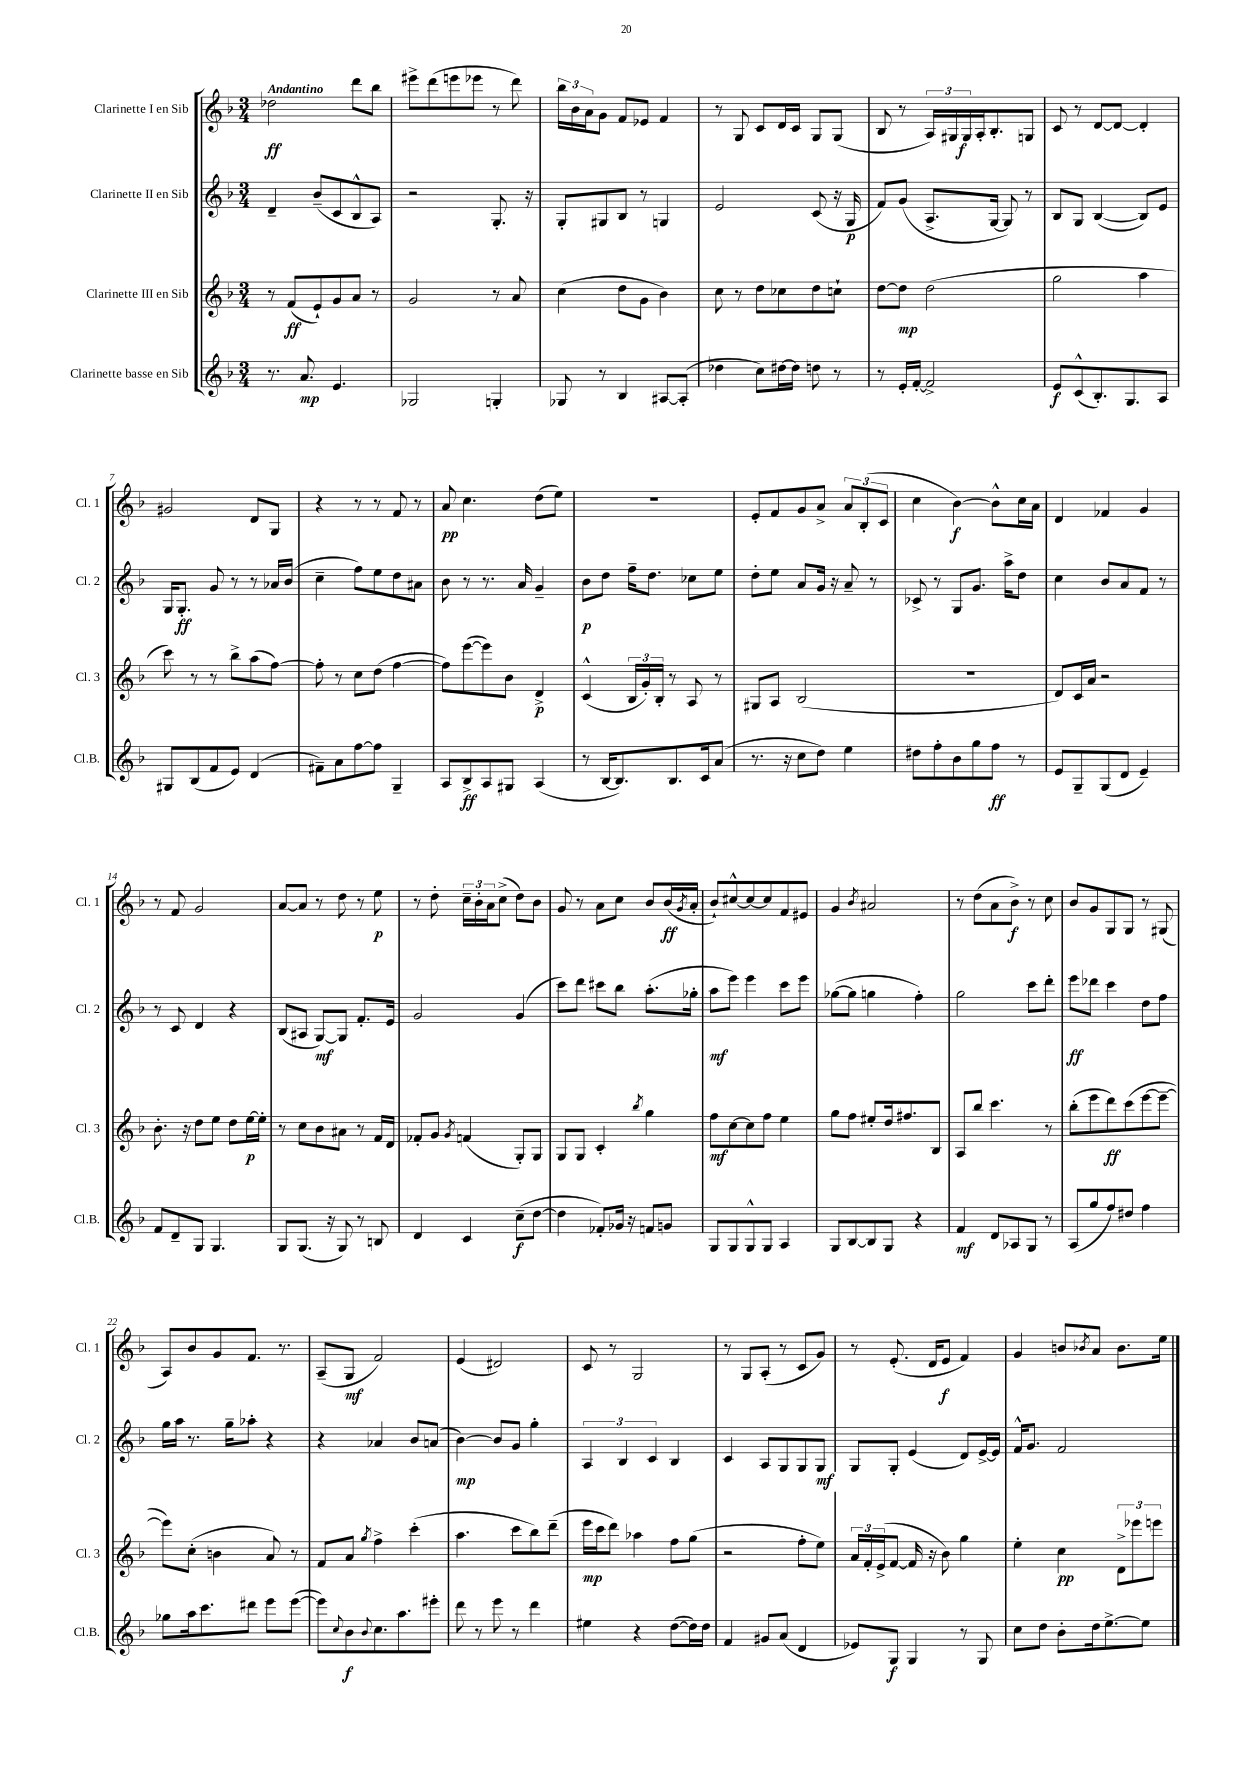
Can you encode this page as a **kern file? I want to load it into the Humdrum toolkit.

**kern	**kern	**kern	**kern
*staff4	*staff3	*staff2	*staff1
*clefG2	*clefG2	*clefG2	*clefG2
*k[b-]	*k[b-]	*k[b-]	*k[b-]
*M3/4	*M3/4	*M3/4	*M3/4
8.r	8r	4d~	2dd-
.	(8f	.	.
8.a	.	.	.
.	8e`)	(8b-~	.
4.e	8g	8c	.
.	8a	8B-^^	8ddd
.	8r	8A)	8bb-
=	=	=	=
2G-	2g	2r	8eee#^
.	.	.	(8ddd
.	.	.	8eee
.	.	.	8eee-
4G'	8r	8.G'	8r
.	8a	.	8ddd)
.	.	16r	.
=	=	=	=
8G-	(4cc	8G'	24bb-
.	.	.	24b-
.	.	.	24a
8r	.	8G#	8g
4B-	8dd	8B-	8f
.	8g	8r	8e-
[8A#	4b-)	4G	4f
(8A#']	.	.	.
=	=	=	=
4dd-	8cc	2e	8r
.	8r	.	8G
8cc)	8dd	.	8c
[16dd#	8cc-	.	16d
16dd#]	.	.	16c
8dd	8dd	(8c	8G
8r	8cc`	16r	(8G
.	.	16G	.
=	=	=	=
8r	[8dd	8f)	8B-
16e'	8dd]	(8g	8r
[16f'	.	.	.
2f^]	(2dd	8.A^	24A)
.	.	.	24G#
.	.	.	24G#
.	.	.	16A'
.	.	[16G	8.B-'
.	.	8G])	.
.	.	8r	8G
=	=	=	=
8e	2gg	8B-	8c
(8c^^	.	8G	8r
8.B-')	.	([4B-	[8d
.	.	.	8d_
8.G	.	.	.
.	4aa	8B-])	4d']
8A	.	8e	.
=	=	=	=
8G#	8ccc)	16G	2g#
.	.	8.G'	.
(8B-	8r	.	.
8f	8r	8g	.
8e)	8bb-^	8r	.
(4d	(8aa	8r	8d
.	[8ff)	16a-	8G
.	.	(16b-	.
=	=	=	=
8f#~)	8ff']	4cc~	4r
8a	8r	.	.
[8ff	8cc	8ff)	8r
8ff]	(8dd	8ee	8r
4G~	[4ff	8dd	8f
.	.	8a#	8r
=	=	=	=
8A	8ff])	8b-	8a
8B-^	([8eee	8r	4.cc
8A	8eee])	8.r	.
8G#	8b-	.	.
.	.	16a	.
(4A	4d^	4g~	(8dd
.	.	.	8ee)
=	=	=	=
8r	(4c^^	8b-	2.r
[16B-	.	8dd	.
8.B-])	.	.	.
.	24B-	16ff~	.
.	24g')	.	.
.	.	8.dd	.
.	24B-'	.	.
8.B-	8r	.	.
.	8A	8cc-	.
16c	.	.	.
(8a	8r	8ee	.
=	=	=	=
8.r	8G#	8dd'	8e'
.	8A	8ee	8f
16r	.	.	.
8cc	(2B-	8a	8g
8dd)	.	16g	8a^
.	.	16r	.
4ee	.	8a~	12a
.	.	.	(12B-'
.	.	8r	.
.	.	.	12c
=	=	=	=
8dd#	2.r	8c-^	4cc
8ff'	.	8r	.
8b-	.	8G	[4b-)
8gg	.	8.g	.
8ff	.	.	8b-^^]
.	.	16aa^	.
8r	.	8dd	16cc
.	.	.	16a
=	=	=	=
8e	8d)	4cc	4d
8G~	16c	.	.
.	16a	.	.
(8G	2r	8b-	4f-
8d	.	8a	.
4e~)	.	8f	4g
.	.	8r	.
=	=	=	=
8f	8.b-'	8r	8r
8d~	.	8c	8f
.	16r	.	.
8G	8dd	4d	2g
4.G	8ee	.	.
.	8dd	4r	.
.	[16ee	.	.
.	16ee']	.	.
=	=	=	=
8G	8r	(8B-	[8a
(8.G	8cc	8A#	8a]
.	8b-	[8G)	8r
16r	.	.	.
8G)	8a#	8G]	8dd
8r	8r	8.f'	8r
8B	16f	.	8ee
.	16d	16e	.
=	=	=	=
4d	8f-'	2g	8r
.	8g	.	8dd'
.	8qg	.	.
4c	(4f	.	24cc~
.	.	.	24b-'
.	.	.	24a
.	.	.	(8cc^
(8cc~	8G')	(4g	8dd)
[8dd	8G	.	8b-
=	=	=	=
4dd]	8G	8ccc)	8g
.	8G	8ddd	8r
8f-')	4c'	8ccc#	8a
16g-	.	8bb-	8cc
16r	.	.	.
.	8qbb-	.	.
8f	4gg	(8.aa'	8b-
8g	.	.	(16b-
.	.	.	8qg
.	.	16gg-'	16a'
=	=	=	=
8G	8ff	8aa	8b-`)
8G	[8cc	8eee)	[8cc#^^
8G^^	8cc]	4eee	8cc#_
8G	8ff	.	8cc#]
4A	4ee	8ccc	8f
.	.	8eee	8e#
=	=	=	=
8G	8gg	([8gg-	4g
[8B-	8ff	8gg-]	.
.	.	.	8qb-
8B-]	8ee#'	4gg	2a#
8G	16dd	.	.
.	8.ff#	.	.
4r	.	4ff')	.
.	8B-	.	.
=	=	=	=
4f	8A	2gg	8r
.	8bb-	.	(8dd
8d	4.ccc	.	8a
8A-	.	.	8b-^)
8G	.	8ccc	8r
8r	8r	8ddd'	8cc
=	=	=	=
(8A	(8bb-'	8eee	8b-
8gg	8eee	8ddd-	8g
8ff)	8ddd)	4ccc	8G
8dd#	(8ccc	.	8G
4ff	[8eee	8dd	8r
.	8eee~_	8ff	(8G#
=	=	=	=
8gg-	8eee])	16gg	8A)
.	.	16aa	.
16aa	(8cc'	8.r	8b-
8.ccc	.	.	.
.	4b	.	8g
.	.	16gg~	.
8ddd#	.	8aa-'	8.f
8eee	8a)	4r	.
.	.	.	8.r
([8eee	8r	.	.
=	=	=	=
8eee])	8f	4r	(8A~
8qqcc	.	.	.
8b-	8a	.	8G
8qqb-	8qgg	.	.
8.cc	4ff^	4a-	2f)
8.aa	.	.	.
.	(4ccc'	8b-	.
8eee#'	.	(8a	.
=	=	=	=
8ddd	4.aa	[4b-)	(4e
8r	.	.	.
8eee	.	8b-]	2d#)
8r	8ccc	8g	.
4ddd	8bb-)	4gg'	.
.	(8ddd~	.	.
=	=	=	=
4ee#	16eee	6A	8c
.	16ccc	.	.
.	8ddd)	.	8r
.	.	6B-	.
4r	4aa-	.	2G
.	.	6c	.
([8dd	8ff	4B-	.
16dd])	(8gg	.	.
16dd	.	.	.
=	=	=	=
4f	2r	4c	8r
.	.	.	8G
8g#	.	8A	(8A'
(8a	.	8G	8r
4d	8ff'	8G	8c
.	8ee)	8G	8g)
=	=	=	=
8e-)	24a	8G	8r
.	24f'	.	.
.	(24e^	.	.
8G	[8f	8G'	(8.e'
4G	16f]	(4e	.
.	16r	.	16d
.	8b-)	.	8e
8r	4gg	8d)	4f)
8G	.	[16e^	.
.	.	16e]	.
=	=	=	=
8cc	4ee'	16f^^	4g
.	.	8.g	.
8dd	.	.	.
8b-'	4cc	2f	8b
.	.	.	8qb-
16dd	.	.	8a
[8.ee^	.	.	.
.	12d^	.	8.b-
.	12eee-	.	.
8ee]	.	.	.
.	12eee	.	.
.	.	.	16ee
==	==	==	==
*-	*-	*-	*-
